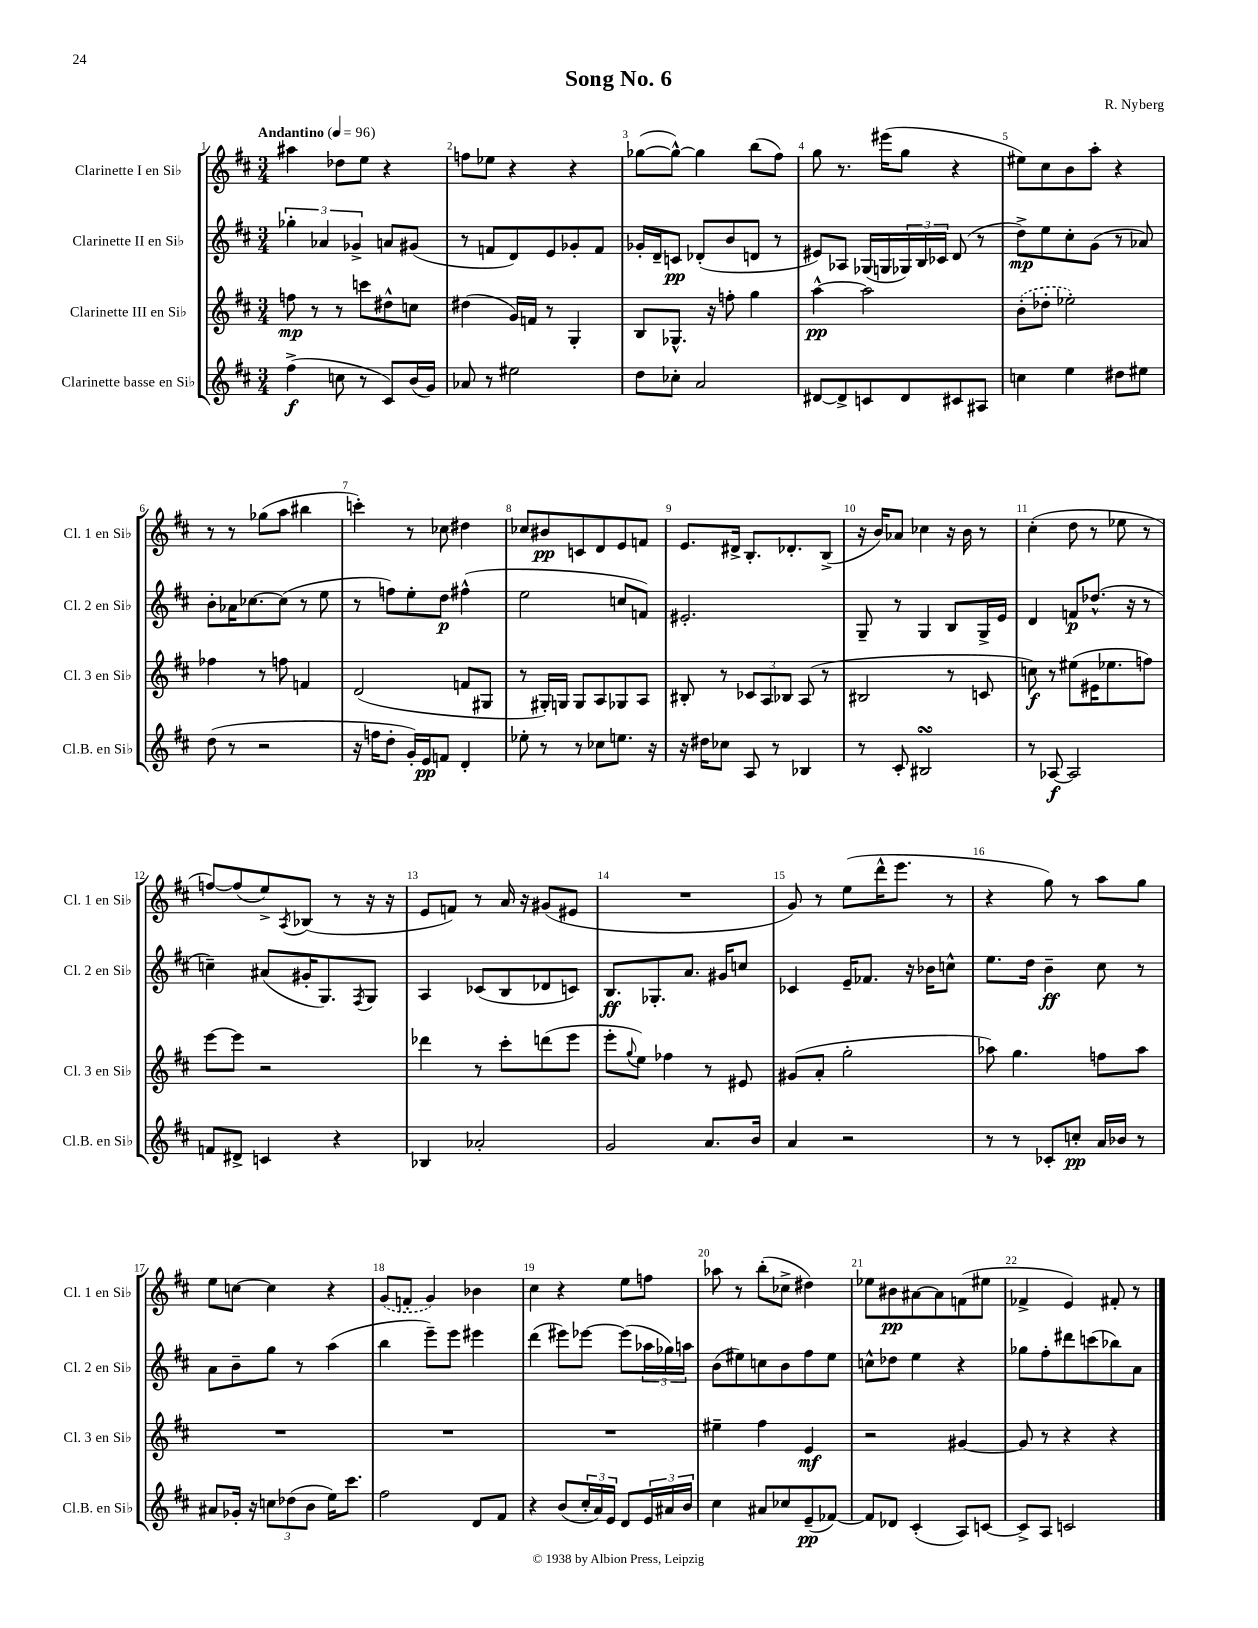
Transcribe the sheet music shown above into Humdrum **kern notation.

**kern	**dynam	**kern	**dynam	**kern	**dynam	**kern	**dynam
*part4	*part4	*part3	*part3	*part2	*part2	*part1	*part1
*staff4	*staff4	*staff3	*staff3	*staff2	*staff2	*staff1	*staff1
*I"Clarinette basse en Si♭	*	*I"Clarinette III en Si♭	*	*I"Clarinette II en Si♭	*	*I"Clarinette I en Si♭	*
*I'Cl.B. en Si♭	*	*I'Cl. 3 en Si♭	*	*I'Cl. 2 en Si♭	*	*I'Cl. 1 en Si♭	*
*clefG2	*	*clefG2	*	*clefG2	*	*clefG2	*
*k[f#c#]	*	*k[f#c#]	*	*k[f#c#]	*	*k[f#c#]	*
*M3/4	*	*M3/4	*	*M3/4	*	*M3/4	*
*MM96	*	*MM96	*	*MM96	*	*MM96	*
=1	=1	=1	=1	=1	=1	=1	=1
!	!	!	!	!	!	!LO:TX:a:B:t=Andantino	!
(4ff#^\	f	8ffn\	mp	6gg-X'\	.	4aa#X\	.
.	.	8r	.	.	.	.	.
.	.	.	.	6a-X/	.	.	.
8ccn\	.	8r	.	.	.	8dd-X\L	.
.	.	.	.	6g-X^/	.	.	.
8r	.	8cccn\L	.	.	.	8ee\J	.
8c#/L)	.	8dd#X^^\	.	8an/L	.	4r	.
(16b/L	.	8ccn\J	.	(8g#X/J	.	.	.
16g/JJ)	.	.	.	.	.	.	.
=2	=2	=2	=2	=2	=2	=2	=2
8a-X/	.	(4dd#X\	.	8r	.	8ffn\L	.
8r	.	.	.	8fn/L	.	8ee-X\J	.
2ee#X\	.	16g/LL)	.	8d/)	.	4r	.
.	.	16fn/JJ	.	.	.	.	.
.	.	8r	.	8e/	.	.	.
.	.	4G'/	.	8g-X'/	.	4r	.
.	.	.	.	8f/J	.	.	.
=3	=3	=3	=3	=3	=3	=3	=3
8dd\L	.	8B/L	.	16g-X'/LL	.	([8gg-X\L	.
.	.	.	.	16d~/J	.	.	.
8cc-X'\J	.	8.G-X^^/J	.	8cn/J	pp	8gg-^^\J_)	.
2a/	.	.	.	(8d-X'/L	.	4gg-\]	.
.	.	16r	.	.	.	.	.
.	.	8ffn'\	.	8b/	.	.	.
.	.	4gg\	.	8dn/J	.	(8bb\L	.
.	.	.	.	8r	.	8ff#\J)	.
=4	=4	=4	=4	=4	=4	=4	=4
[8d#X/L	.	[4aa^^\	pp	8e#X/L)	.	8gg\	.
8d#^/]	.	.	.	8A-X/J	.	8.r	.
8cn/	.	2aa\]	.	(16G-X/LL	.	.	.
.	.	.	.	16Gn/	.	(16eee#X\KL	.
8d#/	.	.	.	24G-X/)	.	8gg\J	.
.	.	.	.	24B/	.	.	.
.	.	.	.	24c-X/JJ	.	.	.
8c#X/	.	.	.	(8d/	.	4r	.
8A#X/J	.	.	.	8r	.	.	.
=5	=5	=5	=5	=5	=5	=5	=5
4ccn\	.	(8b'\L	.	8dd^\L)	mp	8ee#X\L)	.
.	.	8dd-X'\J	.	8ee\	.	8cc#\	.
4ee\	.	2ee-X'\)	.	8cc#'\	.	8b\	.
.	.	.	.	(8g\J	.	8aa'\J	.
8dd#X\L	.	.	.	8r	.	4r	.
8ee#X\J	.	.	.	8a-X/)	.	.	.
!!LO:LB:g=z
=6	=6	=6	=6	=6	=6	=6	=6
(8dd\	.	4ff-X\	.	8b'\L	.	8r	.
8r	.	.	.	16a-X\K	.	8r	.
.	.	.	.	[8.cc-X\	.	.	.
2r	.	8r	.	.	.	(8gg-X\L	.
.	.	8ffn\	.	(8cc-\J]	.	8aa\J	.
.	.	4fn/	.	8r	.	4bb#X\	.
.	.	.	.	8ee\	.	.	.
=7	=7	=7	=7	=7	=7	=7	=7
16r	.	(2d/	.	8r	.	4cccn'\)	.
16ffn\KL	.	.	.	.	.	.	.
8dd'\J	.	.	.	8ffn\L)	.	.	.
16g'/LL)	.	.	.	8ee'\	.	8r	.
16e/J	pp	.	.	.	.	.	.
8fn/J	.	.	.	8dd\J	p	8cc-X\	.
4d'/	.	8fn/L	.	(4ff#X^^\	.	4dd#X\	.
.	.	8G#X/J	.	.	.	.	.
=8	=8	=8	=8	=8	=8	=8	=8
8ee-X'\	.	8r	.	2ee\	.	8cc-X/L	.
8r	.	16G#X'/LL)	.	.	.	8b#X/	pp
.	.	16Gn/JJ	.	.	.	.	.
8r	.	8G/L	.	.	.	8cn/	.
8cc-X\L	.	8A/	.	.	.	8d/	.
8.een\J	.	8G-X/	.	8ccn/L	.	8e/	.
.	.	8A/J	.	8fn/J)	.	8fn/J	.
16r	.	.	.	.	.	.	.
=9	=9	=9	=9	=9	=9	=9	=9
16r	.	8B#X'/	.	2.e#X'/	.	8.e/L	.
16dd#X\KL	.	.	.	.	.	.	.
8cc-X\J	.	8r	.	.	.	.	.
.	.	.	.	.	.	16d#X^/Jk	.
8A/	.	12c-X/L	.	.	.	8.B'/L	.
.	.	12A/	.	.	.	.	.
8r	.	.	.	.	.	.	.
.	.	12B-X/J	.	.	.	.	.
.	.	.	.	.	.	8.d-X'/	.
4B-X/	.	(8A/	.	.	.	.	.
.	.	8r	.	.	.	(8B^/J	.
=10	=10	=10	=10	=10	=10	=10	=10
8r	.	2B#X/	.	8G~/	.	16r	.
.	.	.	.	.	.	16b/KL)	.
8c#'/	.	.	.	8r	.	8a-X/J	.
2B#XsSsS/	.	.	.	4G/	.	4cc-X\	.
.	.	8r	.	8B/L	.	16r	.
.	.	.	.	.	.	16b\	.
.	.	8cn/	.	16G^/L	.	8r	.
.	.	.	.	16e/JJ	.	.	.
=11	=11	=11	=11	=11	=11	=11	=11
8r	.	8ccn\)	f	4d/	.	(4cc#'\	.
[8A-X/	f	8r	.	.	.	.	.
2A-/]	.	(8ee#X\L	.	8fn/L	p	8dd\	.
.	.	16e#X\K	.	(8.dd-X^^/J	.	8r	.
.	.	8.ee-X\	.	.	.	.	.
.	.	.	.	.	.	8ee-X\	.
.	.	.	.	16r	.	.	.
.	.	8ffn\J)	.	8r	.	8r	.
!!LO:LB:g=z
=12	=12	=12	=12	=12	=12	=12	=12
8fn/L	.	[8eee\L	.	4ccn~\)	.	[8ffn/L)	.
8d#X^/J	.	8eee\J]	.	.	.	(8ff/]	.
4cn/	.	2r	.	(8a#X/L	.	8ee^/)	.
.	.	.	.	.	.	8qA/	.
.	.	.	.	16g#X'/K	.	(8B-X/J	.
.	.	.	.	8.G/)	.	.	.
4r	.	.	.	.	.	8r	.
.	.	.	.	8qF#/	.	.	.
.	.	.	.	8G/J	.	16r	.
.	.	.	.	.	.	16r	.
=13	=13	=13	=13	=13	=13	=13	=13
4B-X/	.	4ddd-X\	.	4A/	.	8e/L	.
.	.	.	.	.	.	8fn/J)	.
2a-X'/	.	8r	.	(8c-X/L	.	8r	.
.	.	8ccc#'\L	.	8B/	.	16a/	.
.	.	.	.	.	.	16r	.
.	.	(8dddn\	.	8d-X/	.	(8g#X/L	.
.	.	8eee\J	.	8cn/J)	.	8e#X/J	.
=14	=14	=14	=14	=14	=14	=14	=14
2g/	.	8eee'\L	.	8.B/L	ff	2.r	.
.	.	8qqgg/	.	.	.	.	.
.	.	8ee\J)	.	.	.	.	.
.	.	.	.	8.G-X'/	.	.	.
.	.	4ff-X\	.	.	.	.	.
.	.	.	.	8.a/J	.	.	.
8.a/L	.	8r	.	.	.	.	.
.	.	.	.	16g#X/KL	.	.	.
.	.	8e#X/	.	8ccn/J	.	.	.
16b/Jk	.	.	.	.	.	.	.
=15	=15	=15	=15	=15	=15	=15	=15
4a/	.	(8g#X/L	.	4c-X/	.	8g/)	.
.	.	8a'/J	.	.	.	8r	.
2r	.	2gg'\	.	16e~/KL	.	(8ee\L	.
.	.	.	.	8.f-X/J	.	.	.
.	.	.	.	.	.	16ddd^^\K	.
.	.	.	.	.	.	8.eee\J	.
.	.	.	.	16r	.	.	.
.	.	.	.	16b-X\KL	.	.	.
.	.	.	.	8ccn^^\J	.	8r	.
=16	=16	=16	=16	=16	=16	=16	=16
8r	.	8aa-X\)	.	8.ee\L	.	4r	.
8r	.	4.gg\	.	.	.	.	.
.	.	.	.	16dd\Jk	.	.	.
8c-X'/L	.	.	.	4b~\	ff	8gg\)	.
8ccn'/J	pp	.	.	.	.	8r	.
16a/LL	.	8ffn\L	.	8cc#\	.	8aa\L	.
16b-X/JJ	.	.	.	.	.	.	.
8r	.	8aa-\J	.	8r	.	8gg\J	.
!!LO:LB:g=z
=17	=17	=17	=17	=17	=17	=17	=17
8a#X/L	.	2.r	.	8a\L	.	8ee\L	.
16g-X'/Jk	.	.	.	8b~\	.	[8ccn\J	.
16r	.	.	.	.	.	.	.
12ccn\L	.	.	.	8gg\J	.	4cc\]	.
(12dd-X\	.	.	.	.	.	.	.
.	.	.	.	8r	.	.	.
12b\J	.	.	.	.	.	.	.
16ee\KL)	.	.	.	(4aa\	.	4r	.
8.ccc#\J	.	.	.	.	.	.	.
=18	=18	=18	=18	=18	=18	=18	=18
2ff#\	.	2.r	.	4bb\	.	(8g/L	.
.	.	.	.	.	.	8fn'/J	.
.	.	.	.	8eee~\L)	.	4g/)	.
.	.	.	.	8eee\J	.	.	.
8d/L	.	.	.	4eee#X\	.	4b-X\	.
8f#/J	.	.	.	.	.	.	.
=19	=19	=19	=19	=19	=19	=19	=19
4r	.	2.r	.	(4ddd\	.	4cc#\	.
(8b/L	.	.	.	8eee#X\L)	.	4r	.
24cc#'/L	.	.	.	[8eee-X\J	.	.	.
24a/)	.	.	.	.	.	.	.
24e/JJ	.	.	.	.	.	.	.
8d/L	.	.	.	(8eee-\L]	.	8ee\L	.
24e/L	.	.	.	24aa-X\L	.	8ffn\J	.
24a#X/	.	.	.	24gg-X\)	.	.	.
24b/JJ	.	.	.	24aan\JJ	.	.	.
=20	=20	=20	=20	=20	=20	=20	=20
4cc#\	.	4ee#X~\	.	(8b\L	.	8aa-X\	.
.	.	.	.	8ee#X\)	.	8r	.
8a#X/L	.	4ff#\	.	8ccn\	.	(8bb'\L	.
8cc-X/	.	.	.	8b\	.	8cc-X^\J	.
(8e~/	pp	4e/	mf	8ff#\	.	4dd#X\)	.
[8f-X/J)	.	.	.	8ee#\J	.	.	.
=21	=21	=21	=21	=21	=21	=21	=21
8f-/L]	.	2r	.	8ccn^^\L	.	8ee-X\L	.
8d-X/J	.	.	.	8dd-X\J	.	8b#X\	pp
(4c#'/	.	.	.	4ee\	.	[8a#X\	.
.	.	.	.	.	.	8a#\]	.
8A/L)	.	[4g#X/	.	4r	.	(8fn\	.
[8cn/J	.	.	.	.	.	8ee#X\J	.
=22	=22	=22	=22	=22	=22	=22	=22
8c^/L]	.	8g#/]	.	8gg-X\L	.	4f-X^/	.
8A/J	.	8r	.	8ff#'\	.	.	.
2cn/	.	4r	.	8ddd#X\	.	4e/)	.
.	.	.	.	(8cccn\	.	.	.
.	.	4r	.	8bb-X\)	.	8f#X'/	.
.	.	.	.	8a\J	.	8r	.
==	==	==	==	==	==	==	==
*-	*-	*-	*-	*-	*-	*-	*-
